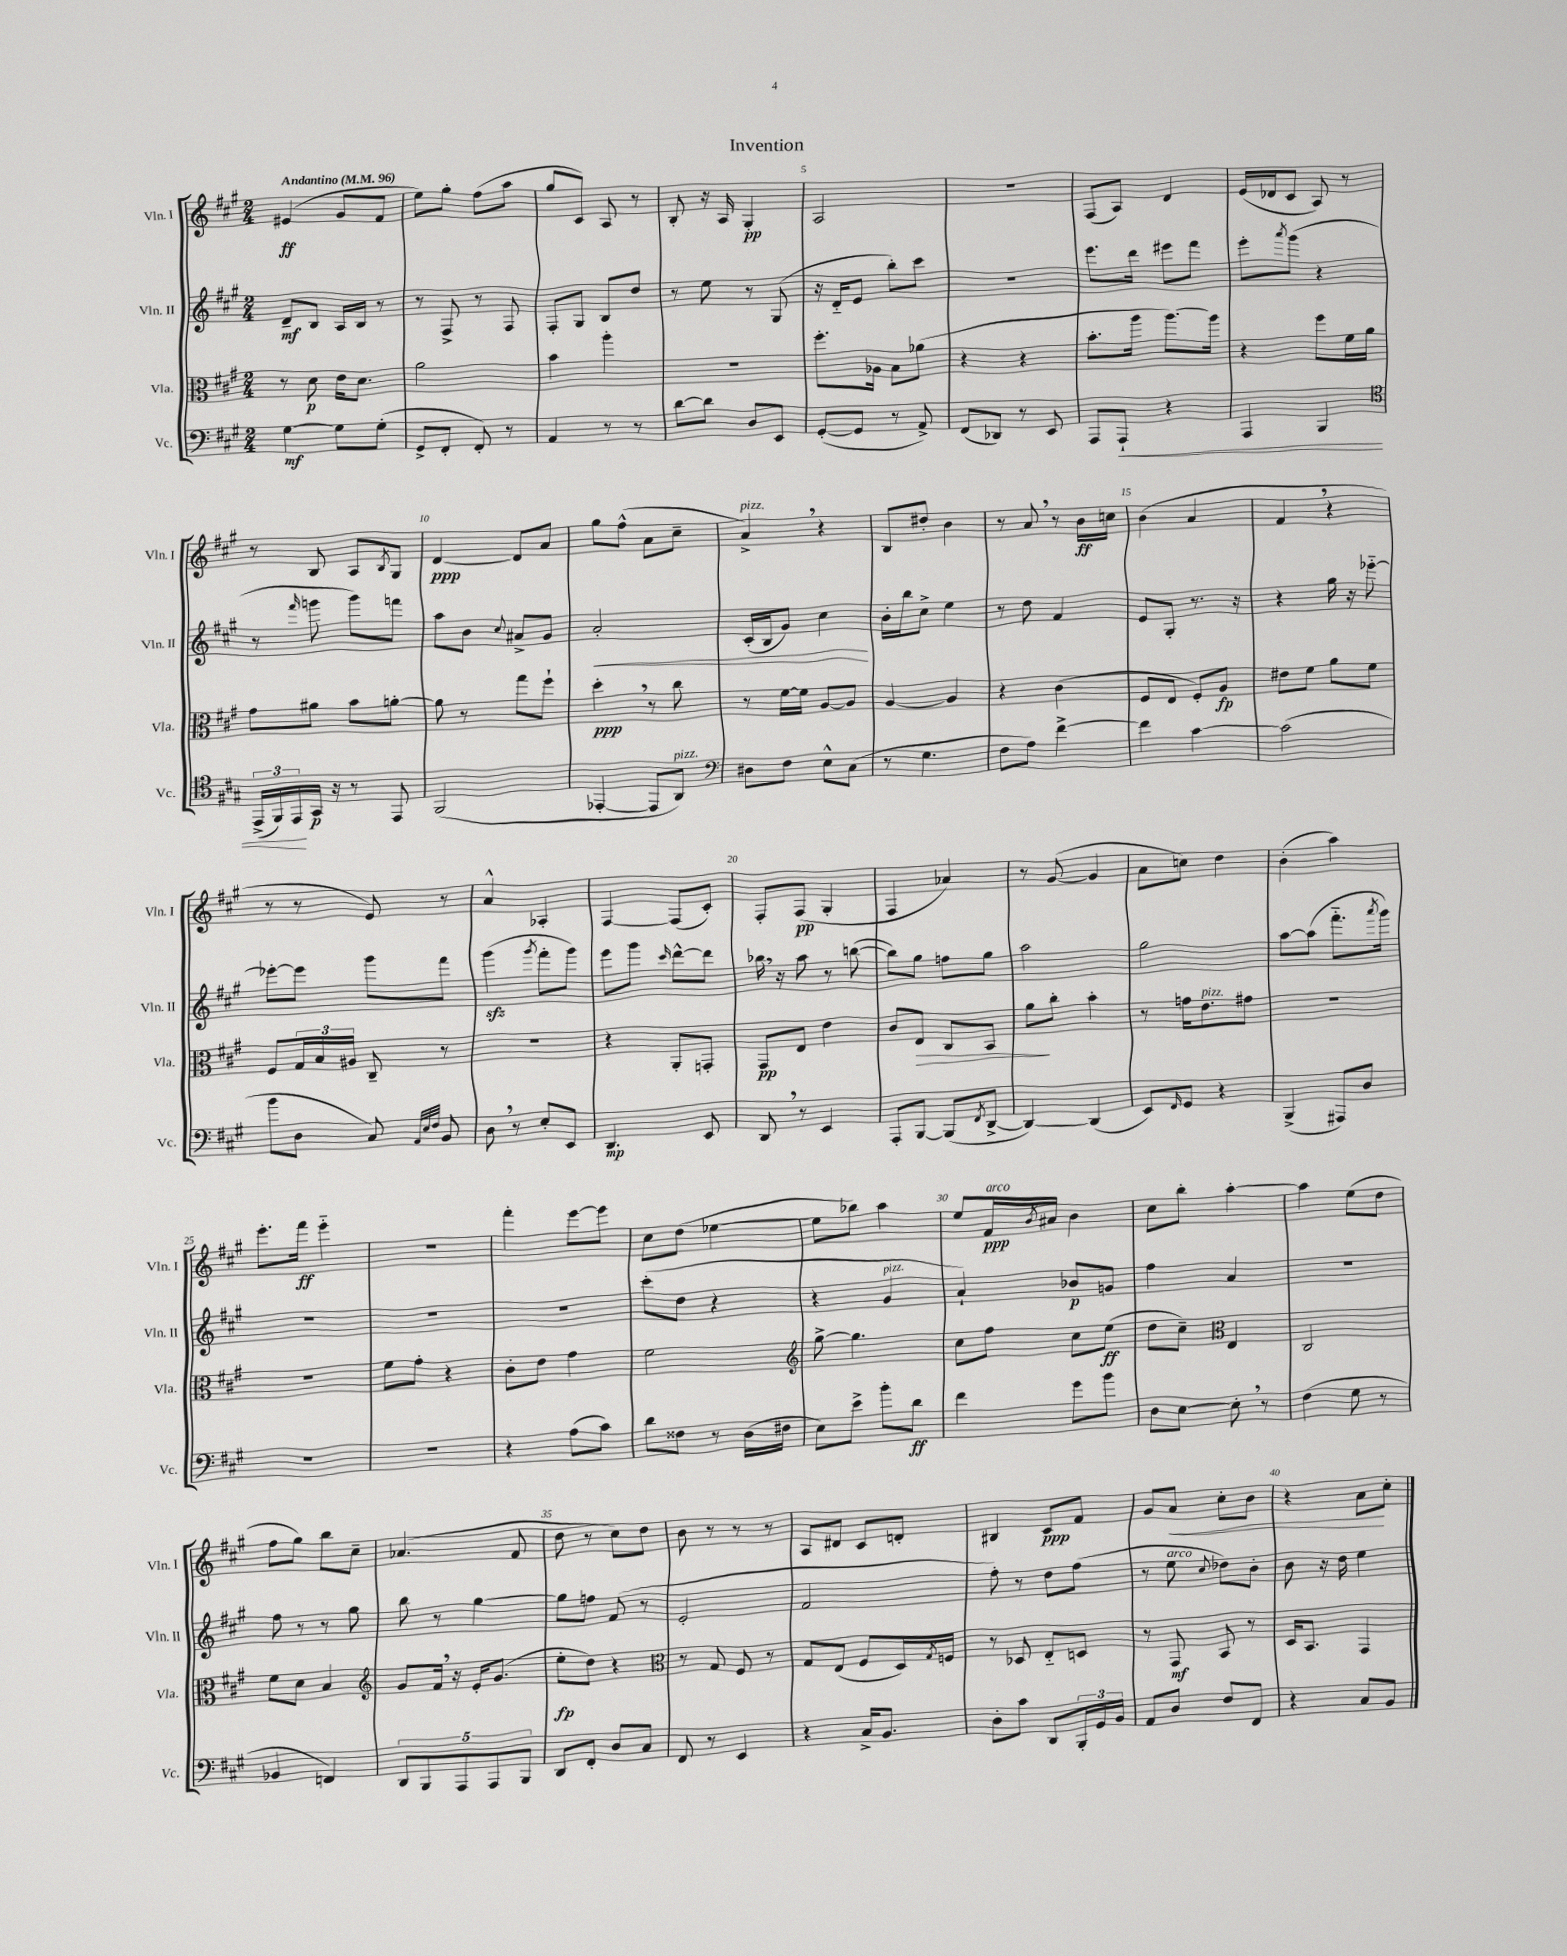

**kern	**kern	**kern	**kern
*staff4	*staff3	*staff2	*staff1
*clefF4	*clefC3	*clefG2	*clefG2
*k[f#c#g#]	*k[f#c#g#]	*k[f#c#g#]	*k[f#c#g#]
*M2/4	*M2/4	*M2/4	*M2/4
*MM96	*MM96	*MM96	*MM96
[4G#	8r	8d~	(4e#
.	8d	8B	.
8G#]	16e	16A	8g#
.	8.d	16B	.
(8G#'	.	8r	8f#
=	=	=	=
8GG#^	2a	8r	8ee)
8FF#'	.	8F#^	8gg#'
8FF#')	.	8r	(8ff#
8r	.	8F#	8aa
=	=	=	=
4AA	4b	8F#'	8gg#
.	.	8G#	8c#)
8r	4aa'	8B	8A
8r	.	8dd	8r
=	=	=	=
[8d	2r	8r	8B'
8d]	.	8ee	16r
.	.	.	16A
8D	.	8r	4G#'
8EE	.	(8G#	.
=	=	=	=
([8GG#'	8.ff#'	16r	2A
.	.	16d'~	.
8GG#]	.	8e	.
.	16A-	.	.
8r	8B	8bb')	.
8AA^)	(8a-	8ccc#	.
=	=	=	=
(8FF#	4r	2r	2r
8DD-)	.	.	.
8r	4r	.	.
8EE	.	.	.
=	=	=	=
8AAA	8.b'	8.eee	(8F#
8AAA`	.	.	8A)
.	16aa	16ddd	.
4r	[8.aa)	8eee#	4d
.	.	8fff#	.
.	16aa]	.	.
=	=	=	=
4AAA	4r	8eee'	(16e
.	.	.	16d-
.	.	8qaaa	.
.	.	(8ggg#	8c#
4BBB	8ff#	4r	8A)
.	16f#	.	8r
.	16a	.	.
=	=	=	=
*clefC4	*	*	*
(24EE^	8g#	8r	8r
24FF#)	.	.	.
24EE	.	.	.
.	.	16qqfff#	.
16GG#	8a#	8ggg	8B
16r	.	.	.
8r	8b	8ggg)	8A
.	.	.	8qB
8EE	[8a'	8fff	8G#
=	=	=	=
(2FF#	8a]	8aa	[4d
.	8r	8b	.
.	.	8qqcc#	.
.	8gg#	8a#^	8d]
.	8ff#`	8g#	8a
=	=	=	=
[4EE-'	4dd'	2a'	8gg#
.	.	.	(8ff#^^
8EE-]	8r	.	8a
8AA)	8cc#	.	8cc#~
=	=	=	=
*clefF4	*	*	*
8D#	8r	(16c#'	4a^)
.	.	16B	.
8F#	[16f#	8g#)	.
.	16f#]	.	.
8E^^	[8A	4cc#	4r
(8C#	8A]	.	.
=	=	=	=
8r	[4A	16b'	8B
.	.	16bb	.
4.G#	.	8cc#^	8dd#'
.	4A]	4ee	4b
=	=	=	=
8F#	4r	8r	8r
8A)	.	8dd	8a
[4f#^	(4c#	4f#	8r
.	.	.	16b
.	.	.	16cc
=	=	=	=
4f#]	8F#	8e	(4b
.	8E	8G#'	.
[4c#	8F#')	8.r	4a
.	8A	.	.
.	.	16r	.
=	=	=	=
(2c#]	8e#	4r	4f#
.	8f#	.	.
.	8a	16gg#	4r
.	.	16r	.
.	8f#	[8eee-'~	.
=	=	=	=
8b	8F#	8eee-'_	8r
8D	24G#	8eee-]	8r
.	24B	.	.
.	24A#	.	.
8C#)	8C#~	8ggg#	8e)
32qqAA	.	.	.
32qqE	.	.	.
32qqF#	.	.	.
8BB	8r	8fff#	8r
=	=	=	=
8D	2r	(4ggg#	4a^^
8r	.	.	.
.	.	8qggg#	.
8E'	.	8fff#'	4A-'
8EE	.	8ggg#)	.
=	=	=	=
4.DD	4r	8eee	[4F#
.	.	8ggg#	.
.	.	16qqccc#	.
.	8AA'	[8ddd^^	(8F#]
8EE	8GG'	8ddd]	8c#')
=	=	=	=
8DD	8GG#	16bb-	8F#'
.	.	16r	.
8r	8E	8aa	(8F#
4EE	4e	8r	4G#'
.	.	([8bb	.
=	=	=	=
8AAA'	8c#	8bb])	4F#
[8BBB	8E	8gg#	.
(8BBB]	8C#	8ff	4a-)
8qFF#	.	.	.
[8DD^	8BB	8gg#	.
=	=	=	=
4DD_)	8a	2aa	8r
.	8cc#'	.	([8g#
(4DD]	4b'	.	4g#]
=	=	=	=
8EE)	8r	2gg#	8a
16qqFF#	.	.	.
8GG#	16g	.	8cc)
.	8.e	.	.
4r	.	.	4dd
.	8g#	.	.
=	=	=	=
(4BBB^	2r	[8aa	(4b'
.	.	(8aa]	.
8AAA#)	.	8.fff#'~	4aa)
8D	.	.	.
.	.	8qaaa	.
.	.	16ggg#)	.
=	=	=	=
2r	2r	2r	8.eee'
.	.	.	16fff#
.	.	.	4eee'~
=	=	=	=
2r	8f#	2r	2r
.	8g#'	.	.
.	4r	.	.
=	=	=	=
4r	8c#'	2r	4fff#'
.	8e	.	.
(8A	4g#	.	[8eee
8c#)	.	.	8eee]
=	=	=	=
8d	2f#	(8ccc#'	8cc#
8F##	.	8dd	(8dd
8r	.	4r	[4ee-
(16D	.	.	.
16F#	.	.	.
=	=	=	=
*	*clefG2	*	*
8E)	[8gg#^	4r	8ee-]
8e^	4.gg#]	.	8bb-)
8b'	.	4g#	4aa
8d	.	.	.
=	=	=	=
4f#	8cc#	4a`)	8ee
.	8ff#	.	16f#
.	.	.	8qb
.	.	.	16a#
8g#	8cc#	8b-	4b
8b	(8ee	8g	.
=	=	=	=
8D	8dd	4ff#	8cc#
[8E	8cc#~)	.	8bb'
*	*clefC3	*	*
8E']	4E	4a	[4aa'
8r	.	.	.
=	=	=	=
(4F#	2C#	2r	4aa]
8G#	.	.	(8ee
8r	.	.	8dd
=	=	=	=
4BB-	8f#	8ff#	8ff#
.	8d	8r	8gg#)
4FF)	4B	8r	8bb
.	.	8gg#	8cc#~
=	=	=	=
*	*clefG2	*	*
10DD	8g#	8bb	(4.a-
10BBB	.	.	.
.	16f#	8r	.
.	16r	.	.
10AAA	.	.	.
.	16e'	[4gg#	.
10AAA	.	.	.
.	(8.g#	.	.
.	.	.	8f#
10BBB	.	.	.
=	=	=	=
8DD	8ee'	8gg#]	8dd
8FF#'	8dd)	8ff	8r
8D	4r	(8f#	8cc#)
8C#	.	8r	8dd
=	=	=	=
*	*clefC3	*	*
8FF#	8r	2e'	8b
8r	8G#	.	8r
4EE	8F#	.	8r
.	8r	.	8r
=	=	=	=
4r	8G#	2f#	8A
.	(8E	.	8d#
16C#^	8F#	.	8c#
8.BB	.	.	.
.	16D)	.	8d'
.	8qG#	.	.
.	16F	.	.
=	=	=	=
8D'	8r	8ff#')	4B#
8c#	8D-	8r	.
8DD	8E'~	8dd	8c#
24BBB'	8D	(8ff#	8f#
24GG#	.	.	.
24BB	.	.	.
=	=	=	=
8AA	8r	8r	8g#
8D	8GG#	8ee	8a
.	.	8qqcc#	.
8F#	8BB	8dd-)	8cc#'
8FF#	8r	8b'	8b
=	=	=	=
4r	16D	8b	4r
.	8.BB	.	.
.	.	16r	.
.	.	16dd	.
8C#	4GG#	4ee	8a
8BB	.	.	8cc#'
==	==	==	==
*-	*-	*-	*-
